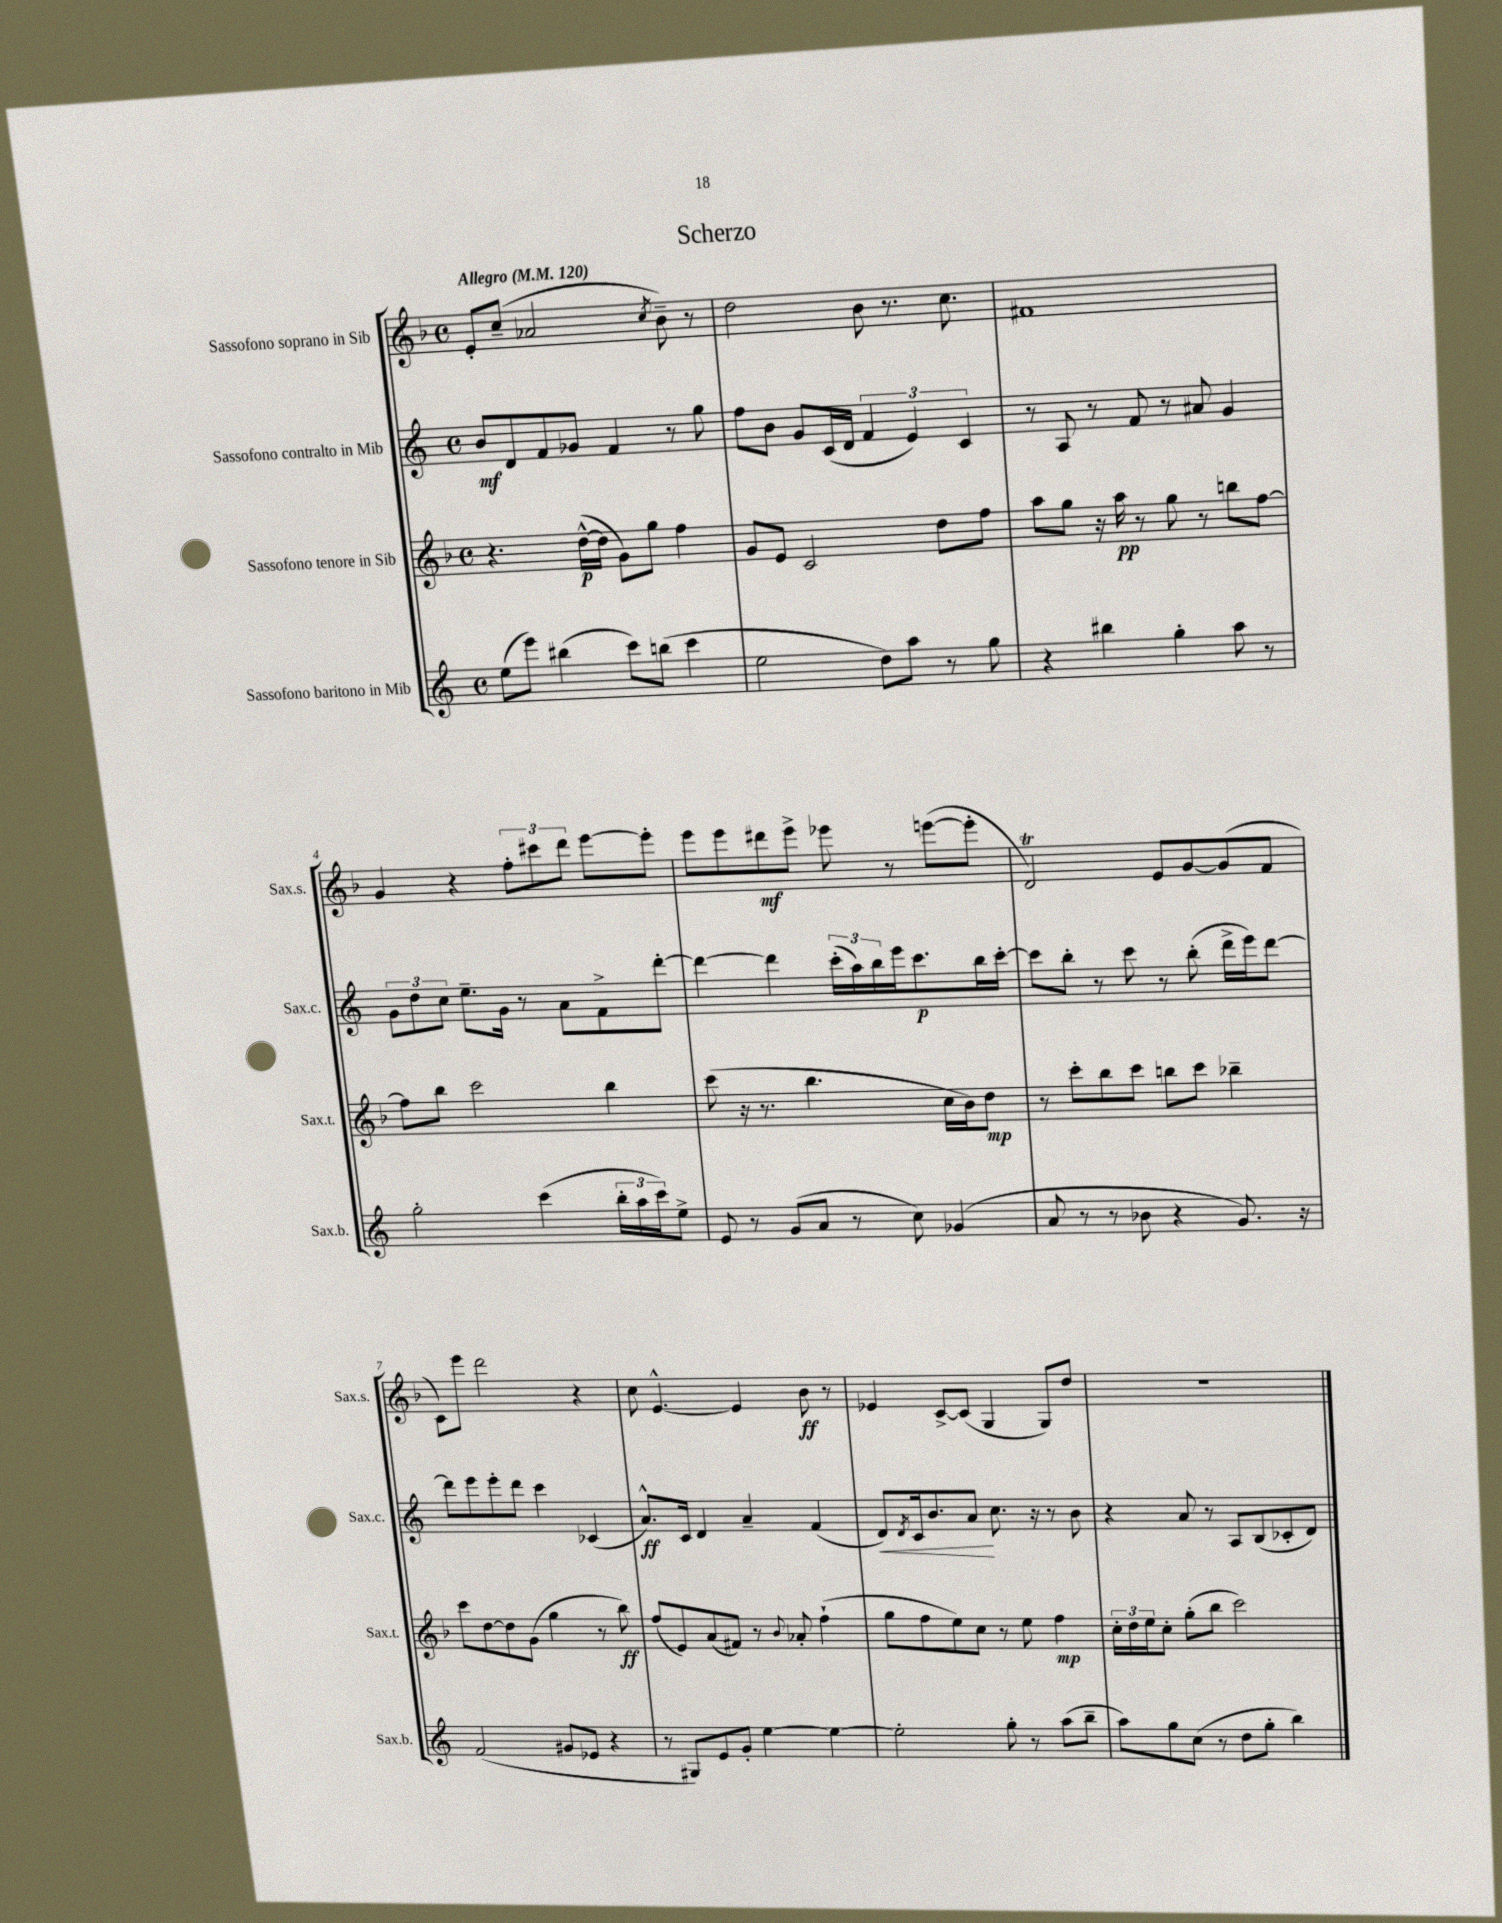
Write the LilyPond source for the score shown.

\header { title = "Scherzo" }
<<
\new StaffGroup <<
\new Staff = "s0" \with { instrumentName = "Sassofono soprano in Sib" shortInstrumentName = "Sax.s." } {
    \clef treble \key f \major \defaultTimeSignature \time 4/4 \tempo "Allegro" 4 = 120
    e'8-. c''8--( aes'2 \acciaccatura { c''8 } bes'8--) r8 |
    d''2 bes'8 r8. c''8. |
    fis'1 |
    g'4 r4 \tuplet 3/2 { f''8-. cis'''8 d'''8 } e'''8~ e'''8-. |
    e'''8 e'''8 dis'''8\mf e'''8-> ees'''8 r8 e'''8~( e'''8-. |
    d'2\trill) e'8 g'8~ g'8( f'8 |
    c'8) e'''8 d'''2 r4 |
    c''8 e'4.~-^ e'4 bes'8\ff r8 |
    ees'4 c'8~-> c'8( g4 g8) d''8 |
    r1 \bar "|." |
}
\new Staff = "s1" \with { instrumentName = "Sassofono contralto in Mib" shortInstrumentName = "Sax.c." } {
    \clef treble \key c \major \defaultTimeSignature \time 4/4
    b'8\mf d'8 f'8 ges'8 f'4 r8 g''8 |
    f''8 b'8 g'8 c'16( d'16 \tuplet 3/2 { f'4 e'4) c'4 } |
    r8 a8 r8 f'8 r8 ais'8 g'4 |
    \tuplet 3/2 { g'8 d''8 c''8 } e''8.-- g'16 r8 a'8 f'8-> d'''8~-. |
    d'''4~ d'''4 \tuplet 3/2 { c'''16-.( a''16) b''16 } e'''16 c'''8.\p b''16 c'''16~-. |
    c'''8 b''8-. r8 c'''8 r8 b''8-.( d'''16-> e'''16) d'''8~ |
    d'''8 e'''8 e'''8-. d'''8 c'''4 ces'4( |
    a'8.-^\ff) c'16 d'4 a'4-- f'4( |
    d'8\<) \acciaccatura { d'8 } c'16 b'8. a'8\! c''8. r16 r8 b'8 |
    r4 a'8 r8 a8 b8( ces'8-. d'8) \bar "|." |
}
\new Staff = "s2" \with { instrumentName = "Sassofono tenore in Sib" shortInstrumentName = "Sax.t." } {
    \clef treble \key f \major \defaultTimeSignature \time 4/4
    r4. d''16~-^\p( d''16 g'8) g''8 f''4 |
    g'8 e'8 c'2 d''8 f''8 |
    a''8 g''8 r16 a''16\pp r8 g''8 r8 b''8 f''8~ |
    f''8 bes''8 c'''2 bes''4 |
    c'''8( r16 r8. bes''4. c''16 bes'16) d''8\mp |
    r8 c'''8-. bes''8 c'''8 b''8 c'''8 bes''4-- |
    c'''8 d''8~ d''8 g'8( g''4 r8 bes''8\ff) |
    f''8( e'8) a'8( fis'8) r8 \appoggiatura { bes'8 } aes'8-. f''4-!( |
    g''8 f''8 e''8) c''8 r8 e''8 f''4\mp |
    \tuplet 3/2 { c''16-. d''16 e''16 } c''8-. g''8-.( bes''8 c'''2) \bar "|." |
}
\new Staff = "s3" \with { instrumentName = "Sassofono baritono in Mib" shortInstrumentName = "Sax.b." } {
    \clef treble \key c \major \defaultTimeSignature \time 4/4
    e''8( e'''8) bis''4( c'''8) b''8( c'''4 |
    e''2 d''8) a''8 r8 g''8 |
    r4 bis''4 g''4-. a''8 r8 |
    g''2-. c'''4( \tuplet 3/2 { b''16-. a''16 c'''16) } e''8-> |
    e'8 r8 g'8( a'8 r8 c''8) ges'4( |
    a'8 r8 r8 bes'8 r4 g'8.) r16 |
    f'2( gis'8 ees'8 r4 |
    r8 gis8) e'8 g'8-. e''4~ e''4~ |
    e''2-. g''8-. r8 a''8( b''8-- |
    a''8) g''8 c''8( r8 d''8 g''8-. b''4) \bar "|." |
}
>>
>>
